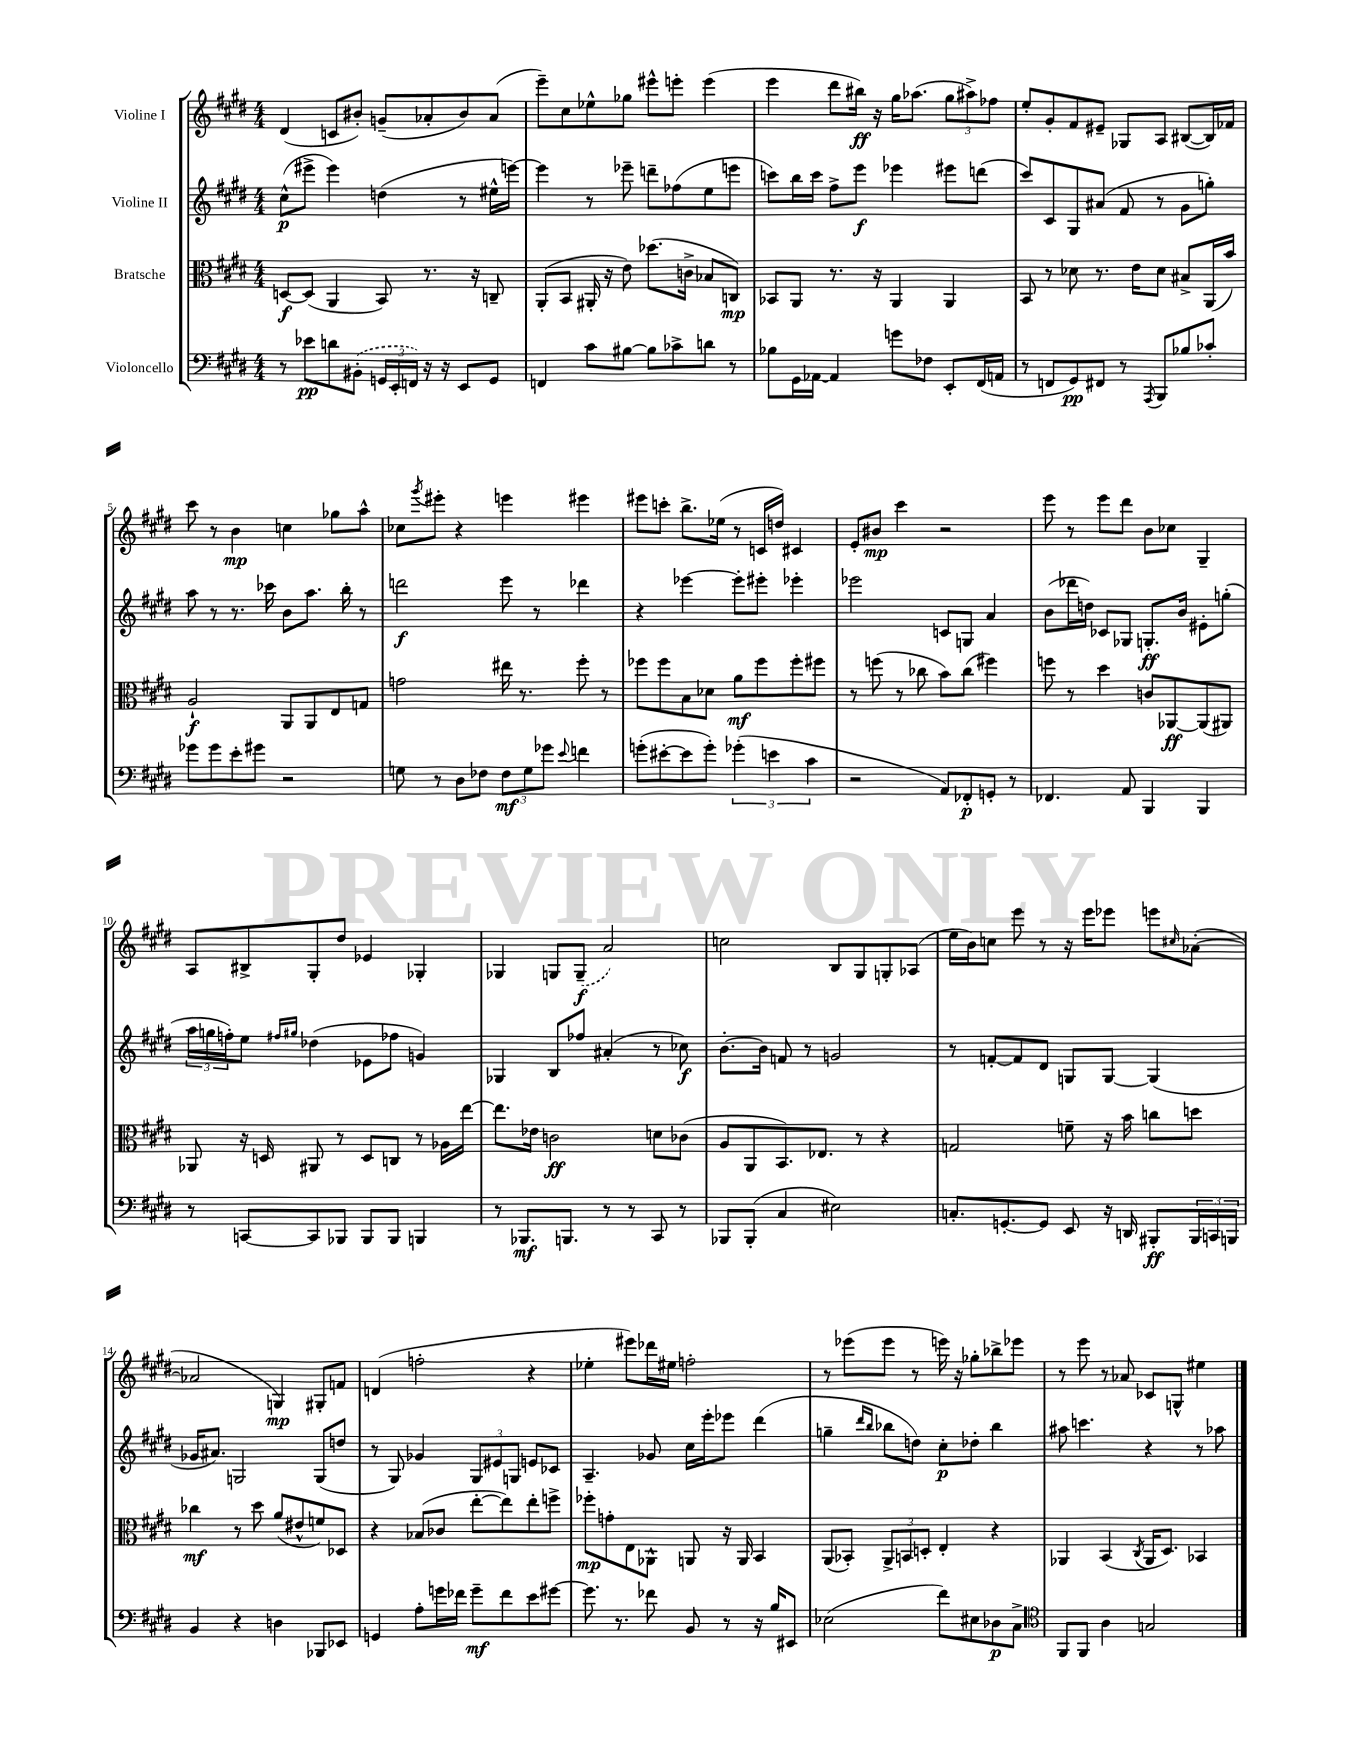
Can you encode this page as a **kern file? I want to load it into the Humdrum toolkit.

**kern	**dynam	**kern	**dynam	**kern	**dynam	**kern	**dynam
*part4	*part4	*part3	*part3	*part2	*part2	*part1	*part1
*staff4	*staff4	*staff3	*staff3	*staff2	*staff2	*staff1	*staff1
*I"Violoncello	*	*I"Bratsche	*	*I"Violine II	*	*I"Violine I	*
*clefF4	*	*clefC3	*	*clefG2	*	*clefG2	*
*k[f#c#g#d#]	*	*k[f#c#g#d#]	*	*k[f#c#g#d#]	*	*k[f#c#g#d#]	*
*M4/4	*	*M4/4	*	*M4/4	*	*M4/4	*
=1	=1	=1	=1	=1	=1	=1	=1
8r	.	[8Dn/L	f	(8cc#^^\L	p	(4d#/	.
8e-X\L	pp	(8D/J]	.	8eee#X^\J	.	.	.
8dn\	.	4AA/	.	4eee#\)	.	8cn/L	.
(8BB#X'\J	.	.	.	.	.	8b#X'/J)	.
24GGn/LL	.	8BB/)	.	(4ddn\	.	(8gn~/L	.
24EE'/	.	.	.	.	.	.	.
24FFn/JJ)	.	.	.	.	.	.	.
16r	.	8.r	.	.	.	8a-X'/	.
16r	.	.	.	.	.	.	.
8EE/L	.	.	.	8r	.	8b#/)	.
.	.	16r	.	.	.	.	.
8GG/J	.	8Cn~/	.	16ee#X^^\LL	.	(8a-/J	.
.	.	.	.	[16eeen\JJ)	.	.	.
=2	=2	=2	=2	=2	=2	=2	=2
4FFn/	.	(8AA'/L	.	4eee\]	.	8eee~\L)	.
.	.	8BB/J	.	.	.	8cc#\	.
8c#\L	.	16AA#X'/	.	8r	.	8ee-X^^\	.
.	.	16r	.	.	.	.	.
[8B#X\J	.	8e\)	.	8eee-X~\	.	8gg-X\J	.
8B#\L]	.	(8.dd-X\L	.	8dddn~\L	.	8eee#X^^\L	.
8c-X^\	.	.	.	(8ff-X\	.	8eeen'\J	.
.	.	16cn^\Jk	.	.	.	.	.
8dn\J	.	8B-X/L	.	8ee\	.	(4eee\	.
8r	.	8Cn/J)	mp	8eeen\J	.	.	.
=3	=3	=3	=3	=3	=3	=3	=3
8B-X\L	.	8BB-X/L	.	8cccn\L)	.	4eee\	.
16GG#\L	.	8AA/J	.	16bb\L	.	.	.
[16AA-X\JJ	.	.	.	16ccc\JJ	.	.	.
4AA-/]	.	8.r	.	8ff#^\L	.	8ddd#\L	.
.	.	.	.	8eee\J	f	16bb#X\Jk)	ff
.	.	16r	.	.	.	16r	.
8gn\L	.	4AA/	.	4eee-X\	.	16gg#\KL	.
.	.	.	.	.	.	(8.aa-X\J	.
8F-X\J	.	.	.	.	.	.	.
8EE'/L	.	4AA/	.	8eee#X\L	.	12gg#\L	.
.	.	.	.	.	.	12aa#X^\)	.
(16FF#/L	.	.	.	(8dddn\J	.	.	.
.	.	.	.	.	.	12ff-X\J	.
16AAn/JJ	.	.	.	.	.	.	.
=4	=4	=4	=4	=4	=4	=4	=4
8r	.	8BB/	.	8ccc#/L)	.	8ee'/L	.
8FFn/L	.	8r	.	8c#/	.	8g#'/	.
8GG#/)	pp	8d-X\	.	8G#/	.	8f#/	.
8FF#X/J	.	8.r	.	(8a#X/J	.	8e#X~/J	.
8r	.	.	.	8f#/	.	8G-X/L	.
.	.	16e\KL	.	.	.	.	.
8qAAA/	.	.	.	.	.	.	.
8BBB/L	.	8d-\J	.	8r	.	8A/J	.
8B-X/	.	8B#X^/L	.	8g#\L	.	([8B#X/L	.
8c-X'/J	.	(16AA/L	.	8ggn'\J)	.	16B#/L])	.
.	.	16b/JJ)	.	.	.	16f-X/JJ	.
!!LO:LB:g=z
=5	=5	=5	=5	=5	=5	=5	=5
8g-X\L	.	2A`/	f	8aa\	.	8ccc#\	.
8g-\	.	.	.	8r	.	8r	.
8e'\	.	.	.	8.r	.	4b\	mp
8g#X\J	.	.	.	.	.	.	.
.	.	.	.	16ccc-X\	.	.	.
2r	.	8AA/L	.	8b\L	.	4ccn\	.
.	.	8AA/	.	8.aa\J	.	.	.
.	.	8E/	.	.	.	8gg-X\L	.
.	.	.	.	16bb'\	.	.	.
.	.	8Gn/J	.	8r	.	8aa^^\J	.
=6	=6	=6	=6	=6	=6	=6	=6
8Gn\	.	2gn\	.	2dddn\	f	8cc-X\L	.
.	.	.	.	.	.	8qggg#/	.
8r	.	.	.	.	.	8eee#X'\J	.
8D#\L	.	.	.	.	.	4r	.
8F-X\J	.	.	.	.	.	.	.
12F-\L	mf	16ee#X\	.	8eee\	.	4eeen\	.
.	.	8.r	.	.	.	.	.
12G\	.	.	.	.	.	.	.
.	.	.	.	8r	.	.	.
12g-X\J	.	.	.	.	.	.	.
8qqe/	.	.	.	.	.	.	.
4fn\	.	8ff#'\	.	4ddd-X\	.	4eee#X\	.
.	.	8r	.	.	.	.	.
=7	=7	=7	=7	=7	=7	=7	=7
(8gn'\L	.	8ff-X\L	.	4r	.	8eee#X\L	.
[8e#X'\	.	8ff-\	.	.	.	8cccn'\J	.
8e#\]	.	8B\	.	[4eee-X\	.	8.bb^\L	.
8g'\J)	.	8d-X\J	.	.	.	.	.
.	.	.	.	.	.	(16ee-X\Jk	.
(6g-X'\	.	8a\L	mf	8eee-'\L]	.	8r	.
.	.	8ff-\	.	8eee#X'\J	.	16cn/LL	.
6en\	.	.	.	.	.	.	.
.	.	.	.	.	.	16ddn/JJ)	.
.	.	8ff-'\	.	4eee-X'\	.	4c#X/	.
6c#\	.	.	.	.	.	.	.
.	.	8ff#X\J	.	.	.	.	.
=8	=8	=8	=8	=8	=8	=8	=8
2r	.	8r	.	2eee-X\	.	8e'/L	.
.	.	(8ffn\	.	.	.	8b#X/J	mp
.	.	8r	.	.	.	4ccc#\	.
.	.	8cc-X\	.	.	.	.	.
8AA/L)	.	8b\L)	.	8cn/L	.	2r	.
8FF-X'/	p	(8cc-\J	.	8Gn/J	.	.	.
8GGn'/J	.	4ff#X\)	.	4a/	.	.	.
8r	.	.	.	.	.	.	.
=9	=9	=9	=9	=9	=9	=9	=9
4.FF-X/	.	8ffn\	.	(8b\L	.	8eee\	.
.	.	8r	.	16ddd-X\L	.	8r	.
.	.	.	.	16ddn\JJ)	.	.	.
.	.	4dd#\	.	8c-X/L	.	8eee\L	.
8AA/	.	.	.	8G-X/J	.	8ddd#\J	.
4BBB/	.	8cn/L	.	8.Gn'/L	ff	8b\L	.
.	.	[8AA-X/	ff	.	.	8cc-X\J	.
.	.	.	.	16b/Jk	.	.	.
4BBB/	.	(8AA-/]	.	8e#X'\L	.	4G#~/	.
.	.	8AA#X/J)	.	(8ggn'\J	.	.	.
!!LO:LB:g=z
=10	=10	=10	=10	=10	=10	=10	=10
8r	.	8AA-X/	.	24aa\LL	.	8A/L	.
.	.	.	.	24ggn\	.	.	.
.	.	.	.	24ffn'\J)	.	.	.
[8CCn/L	.	16r	.	8ee\J	.	8B#X^/	.
.	.	16Dn/	.	.	.	.	.
.	.	.	.	16qqff#X/LL	.	.	.
.	.	.	.	16qqgg#X/JJ	.	.	.
8CC/]	.	8AA#X/	.	(4dd-X\	.	8G#'/	.
8BBB-X/J	.	8r	.	.	.	8dd#/J	.
8BBB-/L	.	8D/L	.	8e-X\L	.	4e-X/	.
8BBB-/J	.	8Cn/J	.	8ff-X\J	.	.	.
4BBBn/	.	8r	.	4gn/)	.	4G-X'/	.
.	.	16A-X\LL	.	.	.	.	.
.	.	[16ee\JJ	.	.	.	.	.
=11	=11	=11	=11	=11	=11	=11	=11
8r	.	8.ee\L]	.	4G-X/	.	4G-X/	.
8.BBB-X/L	mf	.	.	.	.	.	.
.	.	16e-X\Jk	.	.	.	.	.
.	.	2cn\	ff	8B/L	.	8Gn/L	.
8.BBBn/J	.	.	.	.	.	.	.
.	.	.	.	8ff-X/J	.	(8G~/J	f
8r	.	.	.	(4a#X'/	.	2a/)	.
8r	.	.	.	.	.	.	.
8CC#/	.	8dn\L	.	8r	.	.	.
8r	.	(8c-X\J	.	8cc-X\)	f	.	.
=12	=12	=12	=12	=12	=12	=12	=12
8BBB-X/L	.	8A/L	.	[8.b'\L	.	2ccn\	.
(8BBB-'/J	.	8AA/	.	.	.	.	.
.	.	.	.	16b\Jk]	.	.	.
4C#/	.	8.BB/)	.	8fn/	.	.	.
.	.	.	.	8r	.	.	.
.	.	8.E-X/J	.	.	.	.	.
2E#X\)	.	.	.	2gn/	.	8B/L	.
.	.	8r	.	.	.	8G#/	.
.	.	4r	.	.	.	8Gn'/	.
.	.	.	.	.	.	(8A-X/J	.
=13	=13	=13	=13	=13	=13	=13	=13
8.Cn'/L	.	2Gn/	.	8r	.	16ee\LL	.
.	.	.	.	.	.	16b\J)	.
.	.	.	.	[8fn'/L	.	8ccn\J	.
[8.GGn'/	.	.	.	.	.	.	.
.	.	.	.	8f/]	.	8eee\	.
8GG/J]	.	.	.	8d#/J	.	8r	.
8EE/	.	8fn~\	.	8Gn/L	.	16r	.
.	.	.	.	.	.	16eee\KL	.
16r	.	16r	.	[8G/J	.	8eee-X\J	.
16DDn/	.	16b\	.	.	.	.	.
8BBB#X'/L	ff	8ccn\L	.	(4G/]	.	8eeen\L	.
.	.	.	.	.	.	16qqcc#X/	.
24BBB#/L	.	8ddn\J	.	.	.	([8a-X'\J	.
24CCn/	.	.	.	.	.	.	.
24BBBn/JJ	.	.	.	.	.	.	.
!!LO:LB:g=z
=14	=14	=14	=14	=14	=14	=14	=14
4BB/	.	4cc-X\	mf	16g-X/KL	.	2a-X/]	.
.	.	.	.	8.a#X/J)	.	.	.
4r	.	8r	.	2Gn/	.	.	.
.	.	8dd#\	.	.	.	.	.
4Dn\	.	(8a/L	.	.	.	4Gn/)	mp
.	.	8e#X^^/	.	.	.	.	.
8BBB-X/L	.	8fn/)	.	(8G/L	.	8G#X'/L	.
8EE-X/J	.	8D-X/J	.	8ddn/J	.	8fn/J	.
=15	=15	=15	=15	=15	=15	=15	=15
4GGn/	.	4r	.	8r	.	(4dn/	.
.	.	.	.	8G#/)	.	.	.
8A'\L	.	(8B-X/L	.	4g-X/	.	2ffn'\	.
16gn\L	.	8c-X/J	.	.	.	.	.
16f-X\JJ	.	.	.	.	.	.	.
8g~\L	mf	[8ee'\L	.	12G#/L	.	.	.
.	.	.	.	12e#X/	.	.	.
8f-\	.	8ee\])	.	.	.	.	.
.	.	.	.	12Gn/J	.	.	.
8e\	.	8ee'\	.	8en/L	.	4r	.
[8g#X\J	.	8ffn^\J	.	8c-X/J	.	.	.
=16	=16	=16	=16	=16	=16	=16	=16
8.g#\]	.	8ff-X'\L	mp	4.A~/	.	4ee-X'\	.
.	.	8gn'\	.	.	.	.	.
8.r	.	.	.	.	.	.	.
.	.	8E\	.	.	.	8eee#X\L)	.
8f-X\	.	8AA-X^^\J	.	8g-X/	.	16ddd-X\L	.
.	.	.	.	.	.	16ee#X\JJ	.
8BB/	.	8AAn/	.	16cc#\LL	.	2ffn'\	.
.	.	.	.	16eee'\J	.	.	.
8r	.	16r	.	8eee-X\J	.	.	.
.	.	16AA/	.	.	.	.	.
16r	.	4BB/	.	(4ddd#\	.	.	.
16B/KL	.	.	.	.	.	.	.
8EE#X/J	.	.	.	.	.	.	.
=17	=17	=17	=17	=17	=17	=17	=17
(2E-X\	.	(8AA/L	.	4ggn~\	.	8r	.
.	.	8BB-X'/J)	.	.	.	(8eee-X\L	.
.	.	.	.	16qqddd#/LL	.	.	.
.	.	.	.	16qqbb/JJ	.	.	.
.	.	12AA^/L	.	8bb-X\L	.	8eee-\J	.
.	.	12BBn/	.	.	.	.	.
.	.	.	.	8ddn\J)	.	8r	.
.	.	12Dn'/J	.	.	.	.	.
8f#\L)	.	4E'/	.	8cc#'\L	p	16eeen\)	.
.	.	.	.	.	.	16r	.
8E#X\	.	.	.	8dd-X'\J	.	8gg-X'\L	.
8D-X\	p	4r	.	4bb-\	.	8bb-X^\	.
8C#^\J	.	.	.	.	.	8eee-X\J	.
=18	=18	=18	=18	=18	=18	=18	=18
*clefC4	*	*	*	*	*	*	*
8FF#/L	.	4AA-X/	.	8aa#X\	.	8r	.
8FF#/J	.	.	.	4.cccn\	.	8eee\	.
4A\	.	(4BB/	.	.	.	8r	.
.	.	.	.	.	.	8a-X/	.
.	.	8qC#/	.	.	.	.	.
2Gn/	.	16AA-/KL	.	4r	.	8c-X/L	.
.	.	8.D#/J)	.	.	.	.	.
.	.	.	.	.	.	8Gn^^/J	.
.	.	4BB-X/	.	8r	.	4ee#X\	.
.	.	.	.	8aa-X\	.	.	.
==	==	==	==	==	==	==	==
*-	*-	*-	*-	*-	*-	*-	*-
